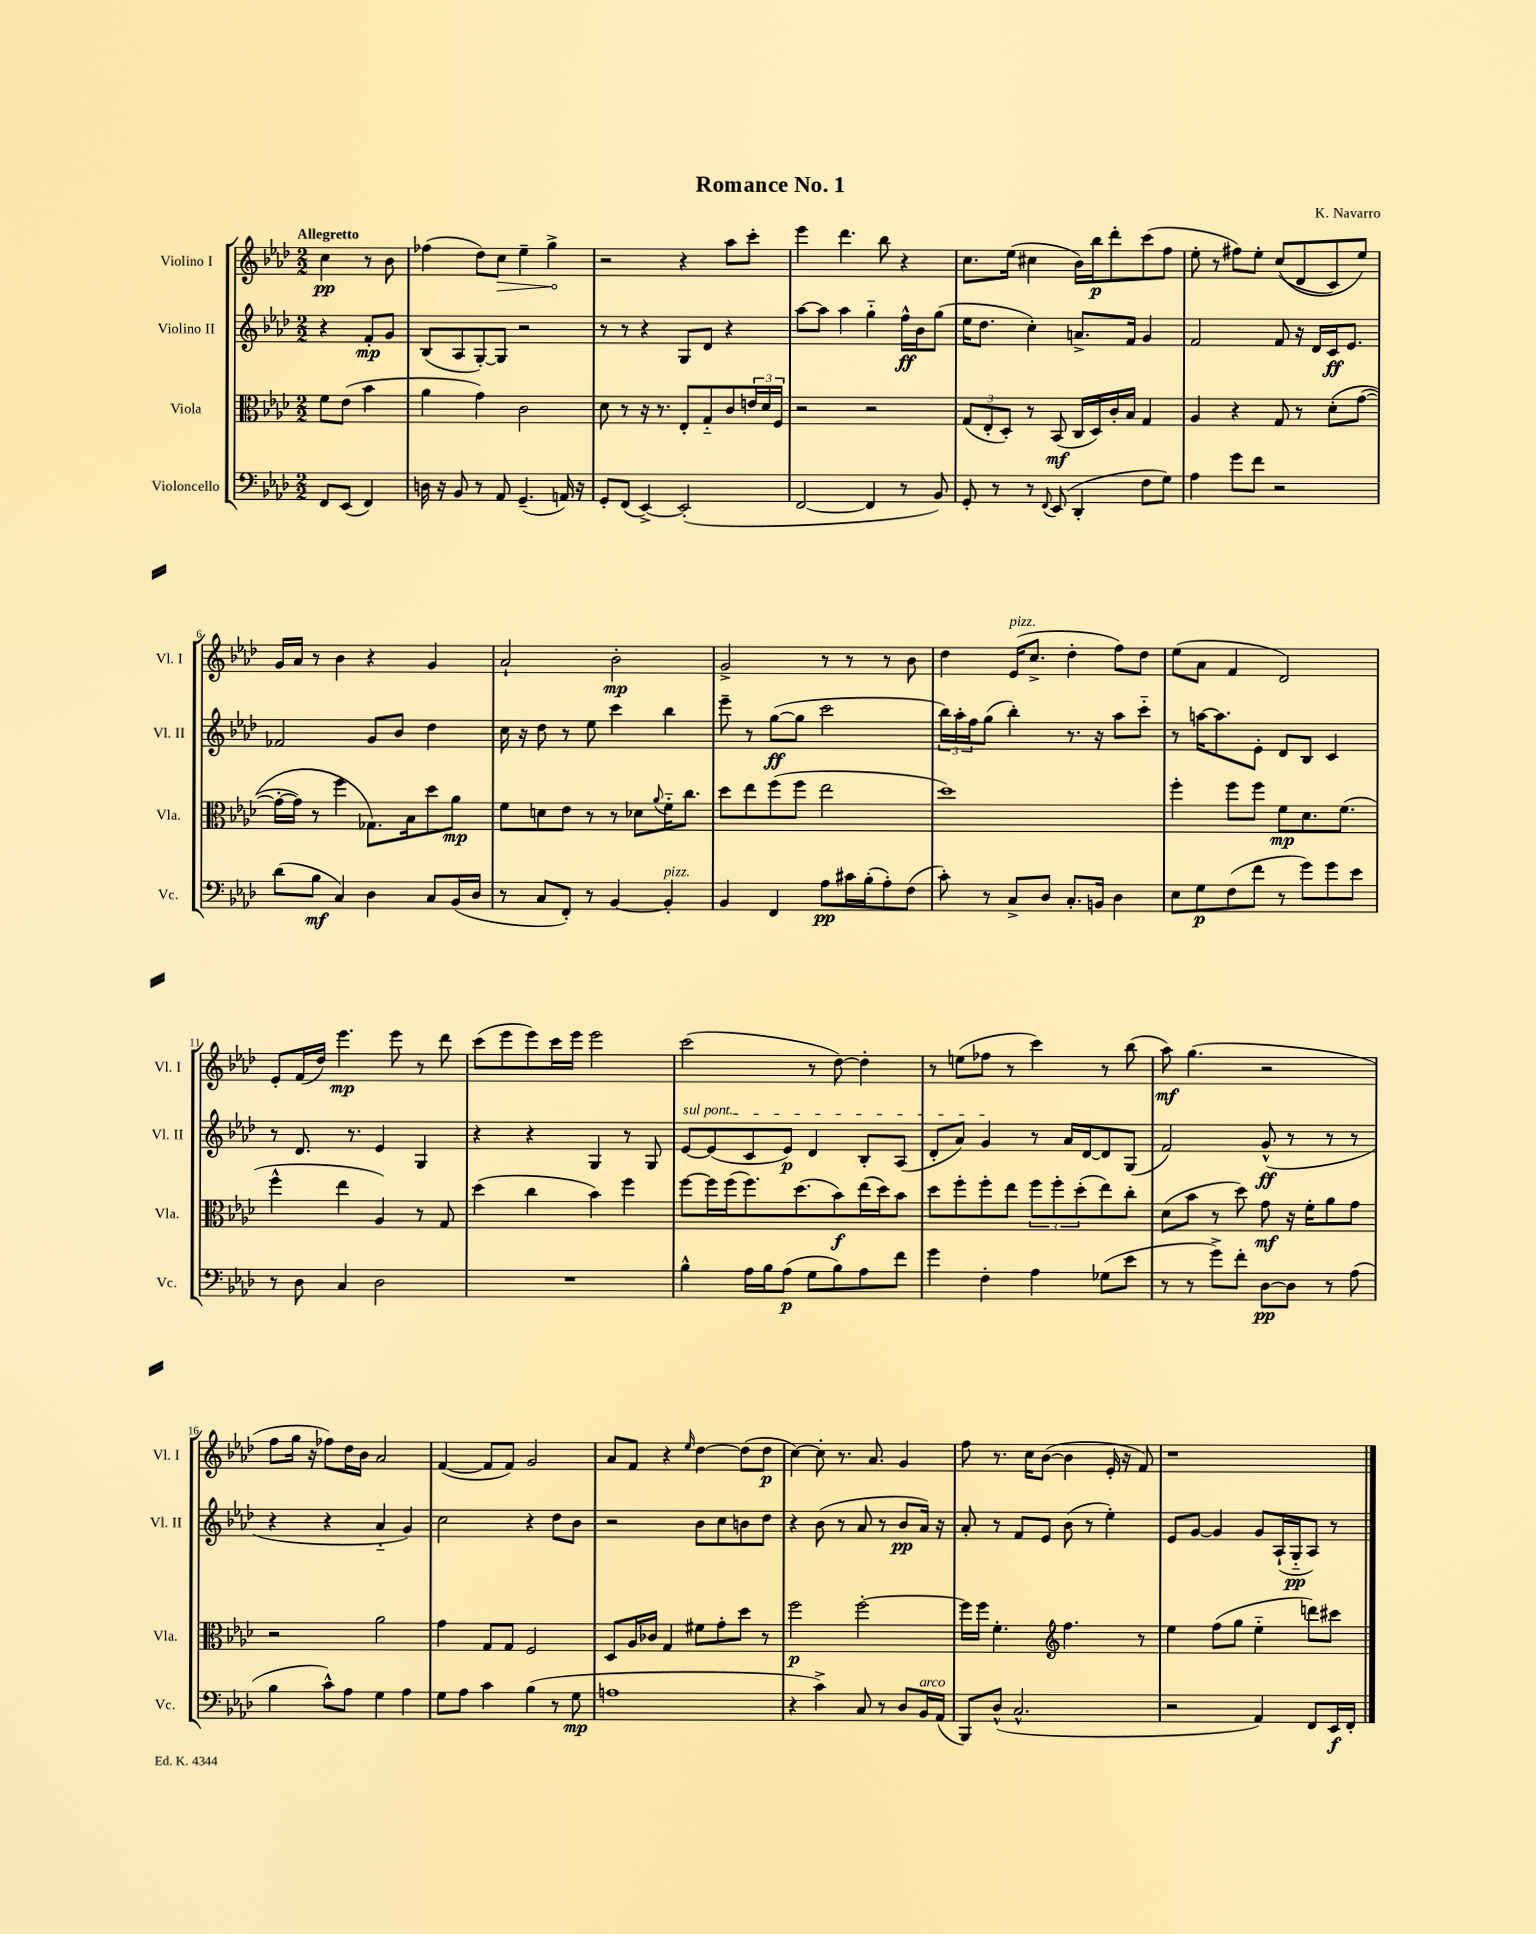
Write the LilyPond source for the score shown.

\header { title = "Romance No. 1" composer = "K. Navarro" }
<<
\new StaffGroup <<
\new Staff = "s0" \with { instrumentName = "Violino I" shortInstrumentName = "Vl. I" } {
    \clef treble \key aes \major \numericTimeSignature \time 2/2 \partial 2 \tempo "Allegretto"
    c''4\pp r8 bes'8 |
    fes''4( des''8) \once \override Hairpin.circled-tip = ##t c''8\> ees''4-- g''4->\! |
    r2 r4 aes''8 c'''8-. |
    ees'''4 des'''4. bes''8 r4 |
    c''8. ees''16( cis''4 bes'16) bes''16\p des'''8-. c'''8( f''8 |
    ees''8-. r8 fis''8) ees''8-. c''8(\( des'8 c'8) ees''8\) |
    g'16 aes'16 r8 bes'4 r4 g'4 |
    aes'2-! bes'2-.\mp |
    g'2-> r8 r8 r8 bes'8 |
    des''4 ees'16^\markup { \italic "pizz." }( c''8.-> des''4-. f''8) des''8 |
    ees''8( aes'8 f'4 des'2) |
    ees'8-. f'16( des''16) ees'''4.\mp ees'''8 r8 des'''8 |
    c'''8( ees'''8 ees'''8) c'''16 ees'''16 ees'''2 |
    c'''2( r8 des''8~) des''4-. |
    r8 e''8( fes''8 r8 c'''4) r8 bes''8( |
    aes''8\mf) g''4.( r2 |
    f''8 g''16 r16 fes''8) des''16 bes'16 aes'2 |
    f'4~( f'8 f'8) g'2 |
    aes'8 f'8 r4 \grace { ees''16 } des''4~ des''8( des''8\p |
    c''4~) c''8-. r8. aes'8. g'4 |
    f''8 r8. c''16 bes'8~( bes'4 ees'16-. r16 f'8) |
    r1 \bar "|." |
}
\new Staff = "s1" \with { instrumentName = "Violino II" shortInstrumentName = "Vl. II" } {
    \clef treble \key aes \major \numericTimeSignature \time 2/2 \partial 2
    r4 f'8-.\mp g'8 |
    bes8( aes8 g8~-.) g8 r2 |
    r8 r8 r4 g8 des'8 r4 |
    aes''8~ aes''8 aes''4 g''4-_ f''16-^\ff bes'16 g''8( |
    ees''16 des''8. c''4-.) a'8.-> f'16 g'4 |
    f'2 f'8 r16 des'16 c'16\ff ees'8. |
    fes'2 g'8 bes'8 des''4 |
    c''16 r16 des''8 r8 ees''8 c'''4 bes''4 |
    ees'''8-- r8 g''8~\ff( g''8 c'''2 |
    \tuplet 3/2 { bes''16) aes''16-. f''16 } g''8( bes''4-.) r8. r16 aes''8 c'''8-_ |
    r8 a''16~ a''8. ees'8-. des'8 bes8 c'4 |
    r8 des'8. r8. ees'4 g4 |
    r4 r4 g4 r8 g8 |
    \once \override TextSpanner.bound-details.left.text = \markup { \italic "sul pont." } ees'8~\startTextSpan ees'8( c'8 ees'8\p) des'4 bes8-. aes8( |
    des'8-. aes'8) g'4\stopTextSpan r8 aes'16 des'16~ des'8 g8( |
    f'2) g'8-^\ff( r8 r8 r8 |
    r4 r4 aes'4-_ g'4) |
    c''2 r4 des''8 bes'8 |
    r2 bes'8 c''8 b'8 des''8 |
    r4 bes'8( r8 aes'8 r8 bes'8\pp aes'16) r16 |
    aes'8-. r8 f'8 ees'8 bes'8( r8 ees''4-.) |
    ees'8 g'8~ g'4 g'8 aes16-!( g16-_\pp aes8) r8 \bar "|." |
}
\new Staff = "s2" \with { instrumentName = "Viola" shortInstrumentName = "Vla." } {
    \clef alto \key aes \major \numericTimeSignature \time 2/2 \partial 2
    f'8 ees'8( bes'4 |
    aes'4 g'4) c'2 |
    des'8 r8 r16 r8. ees8-. g8-_ c'8 \tuplet 3/2 { e'16 des'16 f16 } |
    r2 r2 |
    \tuplet 3/2 { g8( ees8-. des8-.) } r8 bes,8\mf( c16 des16) c'16-. bes16 g4 |
    aes4 r4 g8 r8 des'8-.\( g'8~( |
    g'16~-. g'16) r8 f''4 ges8.\) bes16 des''8 aes'8\mp |
    f'8 d'8 ees'8 r8 r8 des'8 \appoggiatura { aes'8 } f'16-_ c''8. |
    des''8 ees''8 f''8( f''8 ees''2 |
    des''1) |
    f''4-. f''8 f''8 f'8\mp des'8. f'8.( |
    f''4-^ ees''4 aes4) r8 g8 |
    des''4( c''4 bes'4) f''4 |
    f''8~ f''16 f''16( f''8.) des''8.( bes'8\f) ees''16( des''16) bes'8 |
    des''8 f''8-. f''8-. ees''8 \tuplet 3/2 { f''8 f''8-. des''8-.( } ees''8) c''8-. |
    des'8( bes'8 r8 des''8) g'8\mf r16 f'16-. aes'8 g'8 |
    r2 aes'2 |
    g'4 g8 g8 f2 |
    des8 aes16 ces'16 g4 fis'8 g'8-. des''8 r8 |
    f''2\p f''2~-. |
    f''16 f''16 f'4.-. \clef treble f''4. r8 |
    ees''4 f''8( g''8 ees''4-_ d'''8) cis'''8 \bar "|." |
}
\new Staff = "s3" \with { instrumentName = "Violoncello" shortInstrumentName = "Vc." } {
    \clef bass \key aes \major \numericTimeSignature \time 2/2 \partial 2
    f,8 ees,8( f,4) |
    d16 r16 bes,8 r8 aes,8 g,4.--( a,16) r16 |
    g,8-. f,8( ees,4~->) ees,2-.( |
    f,2~ f,4 r8 bes,8) |
    g,8-. r8 r8 \appoggiatura { f,8 } ees,8( des,4-. f8 g8) |
    aes4 g'8 f'8 r2 |
    des'8( bes8\mf c4) des4 c8 bes,16( des16 |
    r8 c8 f,8-.) r8 bes,4~ bes,4-.^\markup { \italic "pizz." } |
    bes,4 f,4 aes8\pp cis'16 bes16-.( aes8-.) f8( |
    c'8-.) r8 c8-> des8 c8.-. b,16 des4 |
    ees8 g8\p f8( f'8 r8 g'8) g'8 ees'8 |
    r8 des8 c4 des2 |
    R1 |
    bes4-^ aes16 bes16 aes8\p( g8 bes8) aes8 f'8 |
    g'4 f4-. aes4 ges8( ees'8 |
    r8 r8 g'8->) f'8-. des8~\pp des8 r8 aes8( |
    bes4 c'8-^) aes8 g4 aes4 |
    g8 aes8 c'4 bes4( r8 g8\mp |
    a1 |
    r4 c'4->) c8 r8 des8 bes,16^\markup { \italic "arco" } aes,16( |
    bes,,8) des8-^( c2.-^ |
    r2 aes,4) f,8 ees,16\f f,16-. \bar "|." |
}
>>
>>
